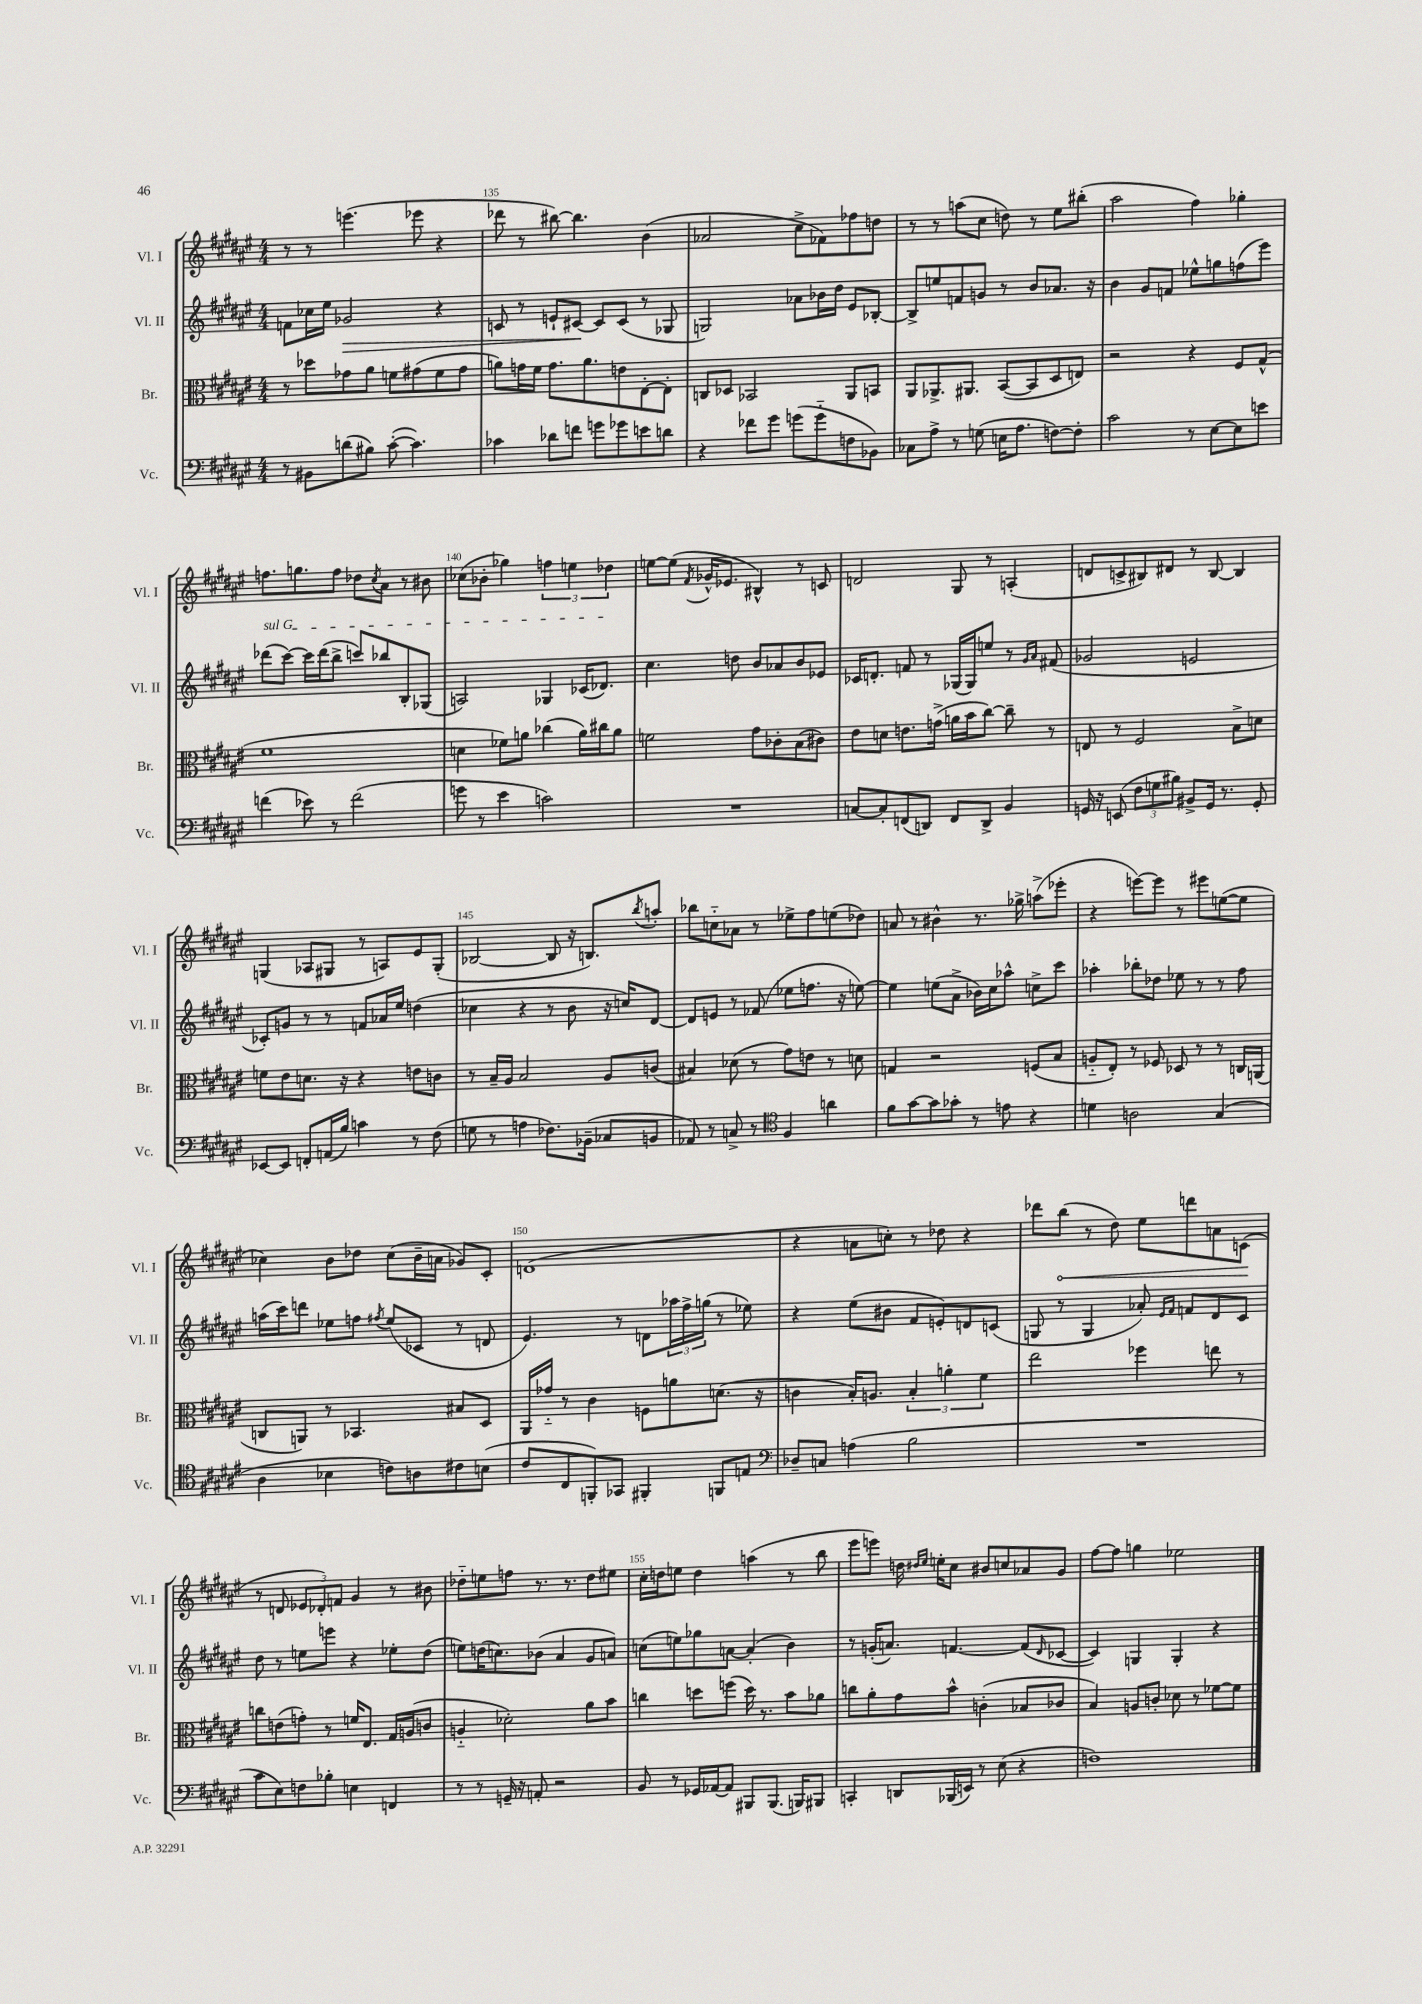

**kern	**kern	**kern	**kern
*staff4	*staff3	*staff2	*staff1
*clefF4	*clefC3	*clefG2	*clefG2
*k[f#c#g#d#a#e#]	*k[f#c#g#d#a#e#]	*k[f#c#g#d#a#e#]	*k[f#c#g#d#a#e#]
*M4/4	*M4/4	*M4/4	*M4/4
8r	8r	8f	8r
8BB#	8dd-	16cc-	8r
.	.	16ee#	.
(8d	8g-	2g-	(4.eee
8B#)	8a#	.	.
([8c#'	8f	.	.
4.c#])	(8g#	.	8eee-
.	8f	4r	4r
.	8g#	.	.
=	=	=	=
4c-	8a)	8c	8ddd-
.	16g	8r	8r
.	16f#	.	.
8d-	8.g	8e`	[8bb#)
8f	.	[8c#	4.bb#]
.	8.a	.	.
8g	.	8c#]	.
8g-	8e	(8c#	.
8e	[8E#'	8r	(4b
8d	8E#']	8G-	.
=	=	=	=
4r	8C	2G)	2a-
.	8D-	.	.
8f-	2BB-	.	.
8g#	.	.	.
(8g	.	8a-	8cc#^
8g'~	.	16b-	8f-)
.	.	16dd#	.
8F	8AA#	8e#	8ff-
8BB-)	8BB	[8B-'	8dd
=	=	=	=
8C-	8AA#	8B-^]	8r
8A#^	8.AA-^	8ee	8r
8r	.	8f	(8aa
.	8.AA#	.	.
(8G	.	8g	8cc#
16E	([8BB	8r	8dd)
8.A#	.	.	.
.	8BB]	8b	8r
[8F)	8D#	8.a-	8ee#
8F']	8E)	.	(8bb#'
.	.	16r	.
=	=	=	=
2c#	2r	4b	2aa#
.	.	8g#	.
.	.	8f	.
8r	4r	8ee-^^	4ff#)
[8E#	.	8gg	.
8E#]	8F#	(8ff	4gg-'
8e	(8G#^^	8eee#)	.
=	=	=	=
(4f	1f#	(8ddd-	8.ff
.	.	[8ccc#)	.
.	.	.	8.gg
8e-)	.	16ccc#]	.
.	.	(16ddd-	.
8r	.	8bb^	8ff
(2f	.	8ccc)	8dd-
.	.	.	8qcc#
.	.	8bb-	8a#
.	.	8B'	8r
.	.	(8G-	8b#
=	=	=	=
8g	4d	2A)	(8cc-
8r	.	.	8b-'
4e#	8f-)	.	4gg-)
.	8a	.	.
2c)	(4cc-	4G-	6ff
.	.	.	6ee
.	16a)	(16c-	.
.	16cc#	8.d-)	.
.	.	.	6dd-
.	8a	.	.
=	=	=	=
1r	2f	4.cc#	[8ee
.	.	.	(8ee]
.	.	.	8qf#
.	.	.	16g-^^
.	.	.	8.e-
.	.	8dd	.
.	8g#	8b	4B#^^)
.	8c-'	8a-	.
.	(8B	8b	8r
.	8c#)	8e-	8c
=	=	=	=
[8C	8e#	16c-	2d
.	.	8.d'	.
8C']	8d	.	.
(8FF	8.e	8f	.
8DD)	.	8r	.
.	(16g^	.	.
8FF	16a	(16G-	8G#
.	16b	16G-)	.
8DD^	[8cc#)	8ee	8r
4BB	8cc#~]	8r	(4A'
.	.	16qqg#	.
.	.	16qqa#	.
.	8r	(8f#	.
=	=	=	=
16GG	8E	2g-	8d
16r	.	.	.
(8EE	8r	.	8c^
12F#	2F#	.	8B#)
12G	.	.	.
.	.	.	8d#
12B#)	.	.	.
8BB#^	.	2e	8r
16GG	.	.	[8B#
8.r	.	.	.
.	8B^	.	4B#]
8GG'	8d	.	.
=	=	=	=
[8EE-	8f	8c-')	(4G
8EE-]	8e#	8g	.
8FF'	8.d	8r	8A-
(16AA	.	8r	8G#
16B)	16r	.	.
4c	4r	8f	8r
.	.	16a-	8A)
.	.	16ee#	.
8r	8e	(4dd	8e#
(8F#	8c	.	(8G#'
=	=	=	=
8G	8r	4cc-	[2B-
8r	16B~	.	.
.	16A#	.	.
4A	2B	4r	.
8.F-)	.	8r	8B-]
.	.	8b	16r
(16BB-~	.	.	8.B)
8C-	8A#	16r	.
.	.	16cc)	.
.	.	.	8qbb
8BB	(8c	[8d#	8aa'
=	=	=	=
8AA-)	4B#)	8d#]	8bb-
8r	.	8e	8cc'~
8C^	(8d-	8r	8a-
8r	8r	(8f-	8r
*clefC4	*	*	*
4F#	8g#)	8ee-	8ee-^
.	8e	8.ff	8ff#
4a	8r	.	(8ee
.	.	16r	.
.	8d	[8ee)	8dd-)
=	=	=	=
8f#	4G	4ee]	8a
[8g#	.	.	8r
8g#]	2r	(8ee	4b#^^
8g-'	.	8a#^	.
8r	.	16b-)	8.r
.	.	16cc#	.
8e	.	8aa-^^	.
.	.	.	16gg-^
4r	(8F	8cc^	(8aa^
.	8B	8ccc#	8eee-'
=	=	=	=
4d	8A'~	4aa-'	4r
.	8E#')	.	.
2A	8r	8bb-'	[8eee)
.	8F-	8dd-	8eee]
.	8D-	8ee-	8r
.	8r	8r	8eee#
(4G#	8r	8r	([8ee
.	16C	8ff#	8ee]
.	(16AA	.	.
=	=	=	=
4A#	8C	(16aa	4cc-)
.	.	16ccc#)	.
.	8AA)	8ddd	.
4B-	8r	8ee-	8b
.	4.BB-	8ff	8dd-
.	.	8qff#	.
8c)	.	(8ee-	(8cc-
8A	.	8c-	16b~
.	.	.	16a
8c#	8B#	8r	8g-)
(8B	8D#	8d	8c#'
=	=	=	=
8c#	16AA#	4.e#)	(1d
.	16g-'~	.	.
8C#	8r	.	.
8FF')	4c#	.	.
8GG-	.	8r	.
4FF#'	8F	8d	.
.	8a	24aa-	.
.	.	24ff#^	.
.	.	(24gg	.
8FF	(8.d	8r	.
8E	.	8ee-)	.
.	16r	.	.
=	=	=	=
*clefF4	*	*	*
8D-~	4c	4r	4r
8C	.	.	.
(4A	16B')	(8ee#	8a
.	8.A	.	.
.	.	8b#	8cc')
2B	6B'	8f#	8r
.	.	8e')	8dd-
.	6a'	.	.
.	.	8d	4r
.	6f#	.	.
.	.	(8c	.
=	=	=	=
1r	2ee#	8G	8ddd-
.	.	8r	(8bb
.	.	4G	8r
.	.	.	8dd#)
.	4ff-	8a-')	8ee#
.	.	16qqe#	.
.	.	16qqf#	.
.	.	8f	8ddd
.	8ee	8d#	8a
.	8r	8c#	(8c
=	=	=	=
8c#	8cc	8dd#	8r
8E#)	(8e	8r	8d
8F	8g')	8ee	12e-
.	.	.	12d-')
8B-'	8r	8eee	.
.	.	.	12f
4E	16f	4r	4g#
.	8.E#	.	.
4FF	16G#	8ee-'	8r
.	(16A	.	.
.	8c	(8dd#	8b#
=	=	=	=
8r	4A'~	8ee)	8dd-'~
8r	.	(16dd	8ee
.	.	8.cc)	.
16GG~	2d-')	.	8ff
16r	.	.	.
8AA'	.	(8b-	8.r
2r	.	4a#	.
.	.	.	8.r
.	8a#	8g#	8dd-
.	8b	8a)	8ee#
=	=	=	=
8BB	4cc	(8cc	16cc#'
.	.	.	16dd
8r	.	8ee)	8ee
16GG-	8dd	8gg-	4dd
[16AA-	.	.	.
8AA-]	(8ff	[8a	.
8BBB#	16dd)	(4a']	(4aa
.	8.r	.	.
(8.BBB#	.	.	.
.	8b	4b)	8r
16BBB)	.	.	.
8BBB#	8a-	.	8bb
=	=	=	=
4CC'	8cc	8r	8eee#
.	8a#'	(16g'	8eee)
.	.	8.a)	.
8DD	8g#	.	16dd
.	.	.	16qqdd#
.	.	.	16qqee#
.	.	.	16ee'
(16BBB-	8b^^	[4.f	8cc#
16EE)	.	.	.
8r	(4c'	.	8b#
(8E#	.	.	8cc
4r	8B-	(8f]	8a-
.	.	16qqd#	.
.	8c-	[8c-	8g#
=	=	=	=
1F)	4B)	4c-])	[8ff#
.	.	.	8ff#]
.	8A	4G	4gg
.	8c'	.	.
.	8d-	4G'	2ee-
.	8r	.	.
.	[8f-	4r	.
.	8f-]	.	.
==	==	==	==
*-	*-	*-	*-
